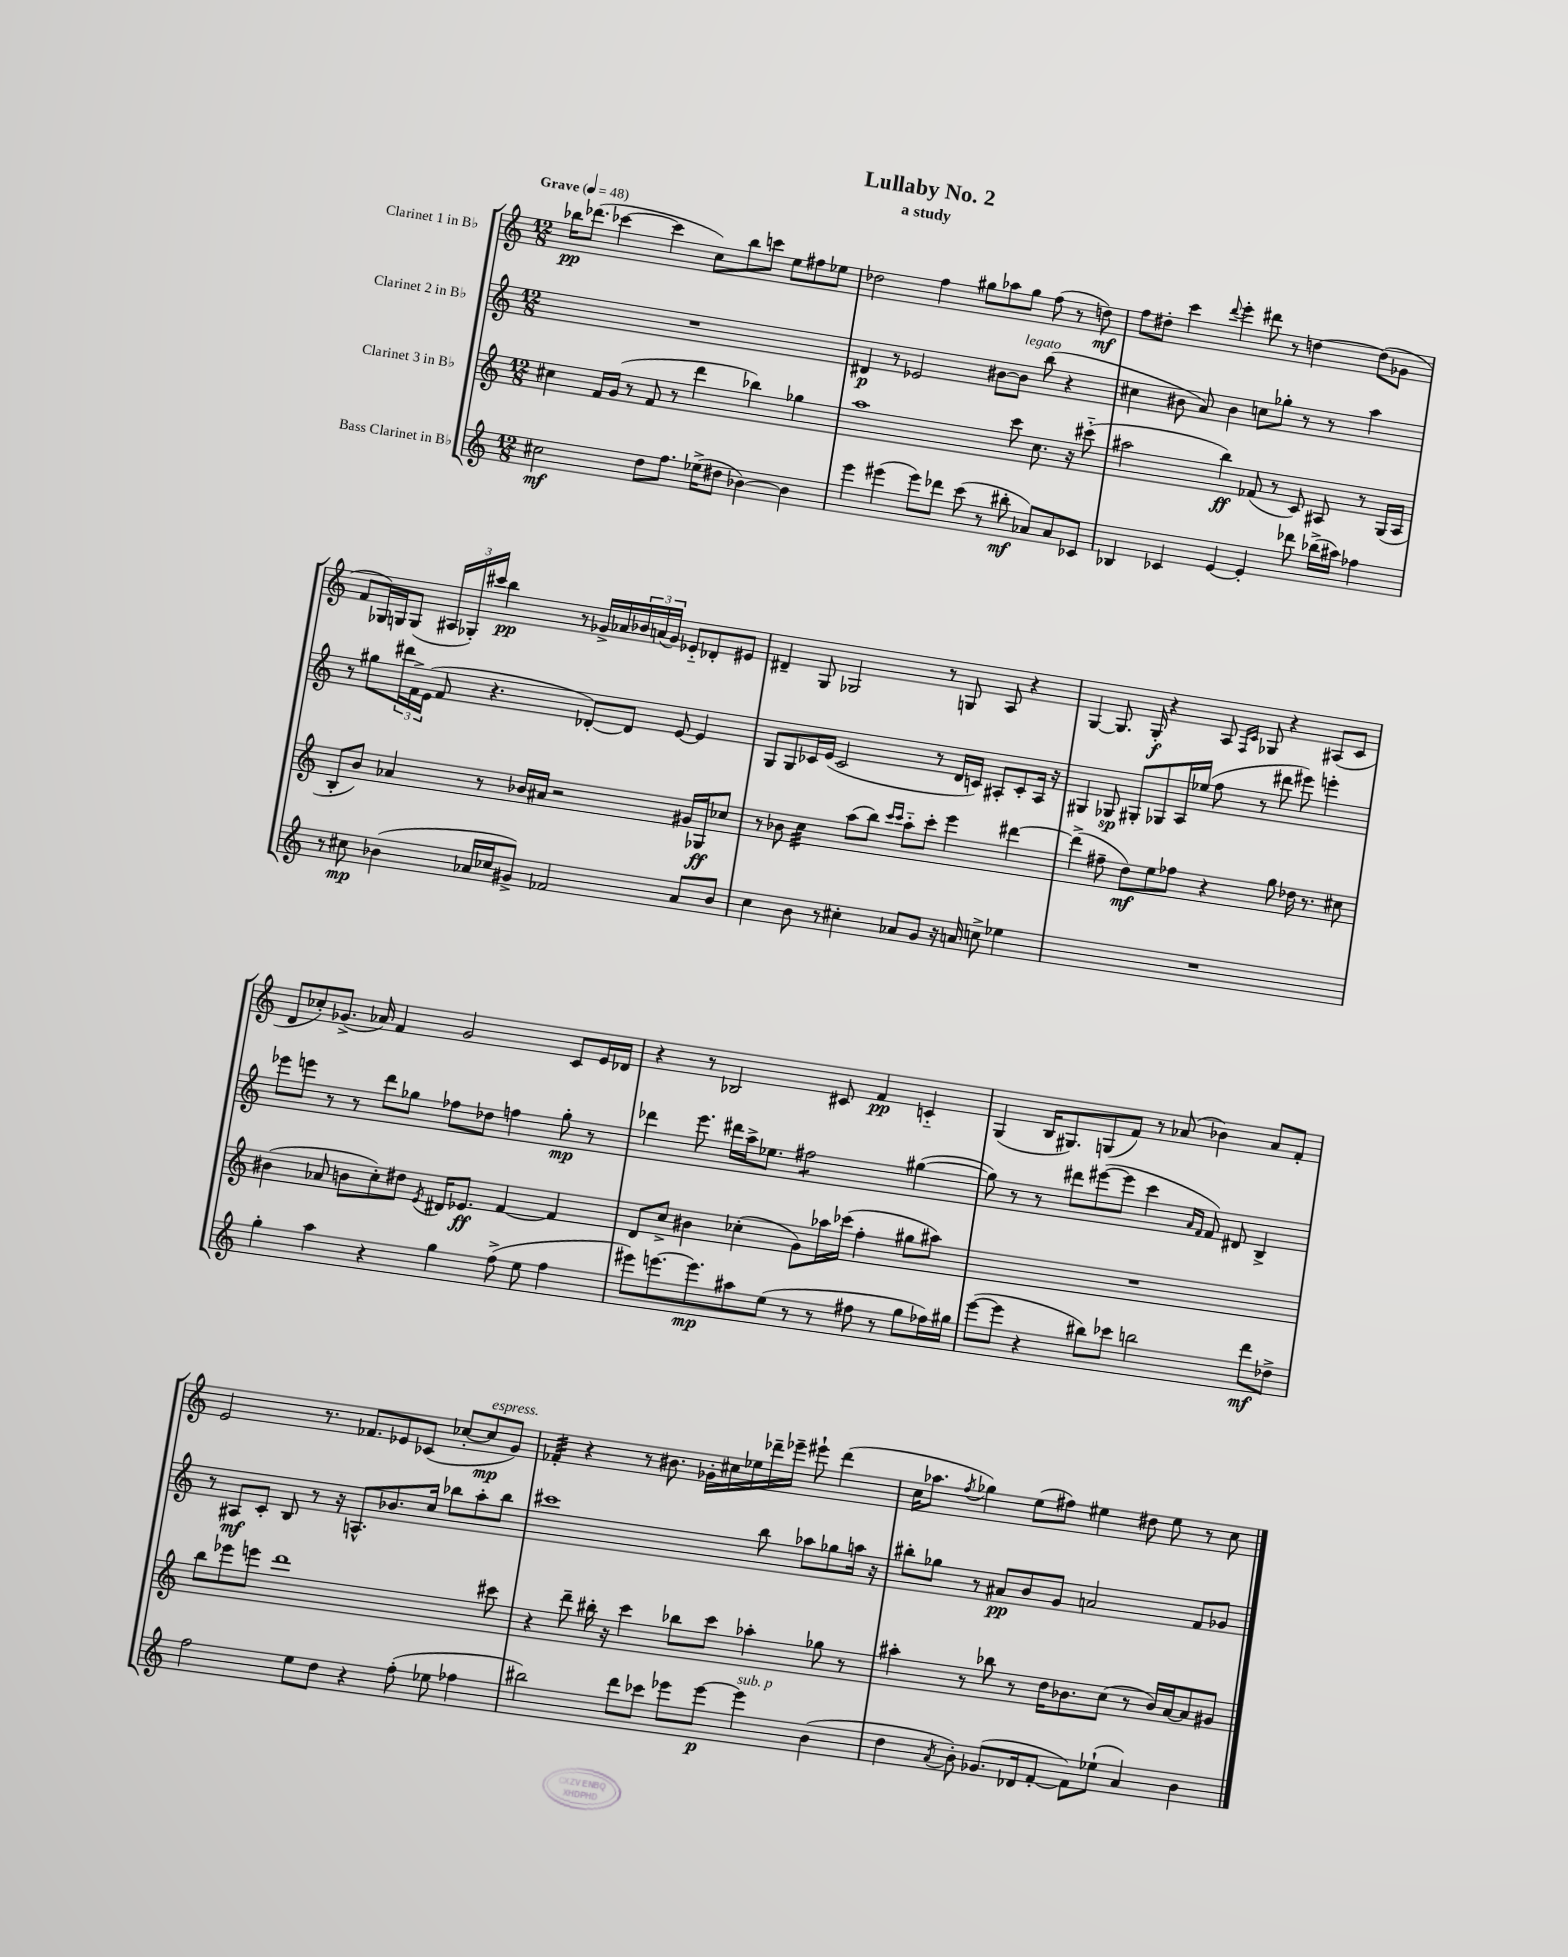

**kern	**kern	**kern	**kern
*staff4	*staff3	*staff2	*staff1
*clefG2	*clefG2	*clefG2	*clefG2
*k[]	*k[]	*k[]	*k[]
*M12/8	*M12/8	*M12/8	*M12/8
*MM48	*MM48	*MM48	*MM48
2cc#	4cc#	1.r	16bb-
.	.	.	(8.ddd-
.	16f	.	[4ccc-
.	(16g	.	.
.	8r	.	.
8dd	8f	.	4ccc-]
8.ff	8r	.	.
.	4ddd	.	8cc)
(16ee-^	.	.	.
8dd#	.	.	8bb-
[4b-)	4bb-)	.	8ccc
.	.	.	8ee
4b-]	4gg-	.	8ff#
.	.	.	8ee-
=	=	=	=
4eee	1aa	4d#	2dd-
(4eee#	.	8r	.
.	.	2e-	.
8eee#)	.	.	4ff
8ddd-	.	.	.
(8ccc	.	.	8gg#
8r	.	[8b#	8aa-
8bb#'	8ccc	8b#]	8gg#
8a-)	8.cc	(8bb	(8ff
8a-	.	4r	8r
.	16r	.	.
8c-	(8ccc#'~	.	8dd)
=	=	=	=
4B-	2aa#	4cc#	8ff
.	.	.	8dd#'
4c-	.	8b#	4ccc
.	.	8a)	.
.	.	.	8qqddd
[4e	4bb)	4b#	4eee'
4e']	(8f-	8cc	8ddd#
.	8r	8gg-'	8r
8ddd-	8c)	8r	[4dd
(16bb-^	8A#	8r	.
16aa#)	.	.	.
4ff-	8r	4aa	(8dd]
.	(16G	.	8g-
.	16A#	.	.
=	=	=	=
8r	8B'	8r	8f
8cc#	8b)	8gg#	16G-)
.	.	.	16G
(4b-	4a-	24ddd#	(8G
.	.	24f^	.
.	.	(24e	.
.	.	8f	24A#
.	.	.	24G-')
.	.	.	24ccc#
16a-	8r	4.r	4bb
16cc-	.	.	.
8g#^)	16b-	.	.
.	16a#	.	.
2f-	2r	.	8r
.	.	[8d-')	16g-^
.	.	.	16a-
.	.	8d-]	24b-
.	.	.	(24a
.	.	.	24g-)
.	.	[8e	8e-'~
8a-	16g#	4e]	8d-'
.	16G-	.	.
8b-	8cc-	.	8e#
=	=	=	=
4cc	8r	8G	4d#~
.	8b-	8G	.
8b	4cc	16c-	8G
.	.	(16e	.
8r	.	2c-	2G-
4cc#'	(8aa	.	.
.	8bb)	.	.
.	16qqccc	.	.
.	16qqccc	.	.
8a-	8aa'~	.	.
8g	8ccc'	8r	8r
16r	4eee	16d	8G
16a	.	16c)	.
8cc^	.	8A#'	8A
4ee-	[4ddd#	8c'	4r
.	.	16A#	.
.	.	16r	.
=	=	=	=
1.r	(4ddd#^]	4G#	[4G
.	8ff#~	8G-	8.G]
.	8dd)	8G#'	.
.	.	.	16G'
.	8ee	8G-	4r
.	8ff-	16A	.
.	.	(16ee-	.
.	4r	8ff	8A
.	.	.	16qqF
.	.	.	16qqc
.	.	8r	8G-
.	8gg	8ddd#	4r
.	16dd-	8eee#)	.
.	8.r	.	.
.	.	4eee'	(8A#
.	8cc#	.	8c
=	=	=	=
4gg'	(4b#	8eee-	8d
.	.	8eee	8cc-')
4aa	8a-	8r	(8.g-^
.	8b	8r	.
.	.	.	16a-)
4r	8cc')	8ddd	4f
.	8dd#	8gg-	.
.	8qe	.	.
4gg	16d#	8ff-	2g-
.	8.e-	.	.
.	.	8dd-	.
(8ff^	[4f	4ff	.
8ee	.	.	.
4ff	4f]	8gg-'	8c
.	.	8r	16e
.	.	.	16d-
=	=	=	=
8eee#)	8d	4ddd-	4r
[8.eee	8cc^	.	.
.	4b#	8.eee	8r
8.eee]	.	.	.
.	.	.	2B-
.	.	16ddd#	.
8aa#	(4cc-'	16aa^	.
.	.	8.ee-	.
(8ee	.	.	.
8r	8g)	2ff#	.
8r	16aa-	.	8c#
.	(16ccc-	.	.
8ff#	4ff'	.	4f
8r	.	.	.
8gg	8gg#	([4gg#	4c'~
16ff-)	8aa#)	.	.
16gg#	.	.	.
=	=	=	=
([8eee	1.r	8gg#])	(4G
8eee]	.	8r	.
4r	.	8r	16B
.	.	.	8.G#)
.	.	8ddd#	.
8bb#)	.	([8eee#	(8G
8ccc-	.	8eee#]	8f)
2bb	.	4ccc	8r
.	.	.	(8a-
.	.	16qqa	.
.	.	16qqf	.
.	.	8f)	4b-)
.	.	8d#	.
8ddd	.	4B^	8a-
8dd-^	.	.	8f'
=	=	=	=
2ff	8bb	8r	2e
.	8eee-	8A#	.
.	8eee	8c'	.
.	1ddd	8B	.
8ee	.	8r	8.r
8dd	.	16r	.
.	.	8.A^^	8.f-
4r	.	.	.
.	.	8.b-	8e-
(8ff'	.	.	(8c-
.	.	16cc	.
8ee-	.	8bb-	[8cc-'
4ff-	.	8aa'	8cc-]
.	8ccc#	8bb-	8g)
=	=	=	=
2bb#)	4r	1ccc#	4f-'
.	8ddd~	.	4r
.	16bb#'	.	.
.	16r	.	.
8ddd	4ccc	.	8r
8ccc-	.	.	8.b#
8eee-	8bb-	.	.
.	.	.	16g-'
[8eee-	8ccc	.	16cc#
.	.	.	16ee-
4eee-]	4aa-'	8bb	16ddd-~
.	.	.	16eee-~
.	.	8aa-	8eee#`
(4b	8gg-	8gg-	(4ddd-
.	8r	16aa	.
.	.	16r	.
=	=	=	=
4dd	4aa#'	8bb#'	16cc
.	.	.	8.aa-
.	.	8gg-	.
8qa	.	.	8qff
8b')	8r	8r	4gg-)
(8.g-	8bb-	8a#	.
.	8r	8b	(8ee
16d-	.	.	.
[8f'	16dd	8g	8ff#)
.	8.b-	.	.
8f])	.	2a	4ee#
(8ee-`	(8cc	.	.
4a)	8r	.	8dd#
.	16b-)	.	8ee#
.	[16a	.	.
4b	8a]	8f	8r
.	8g#	8g-	8cc
==	==	==	==
*-	*-	*-	*-
